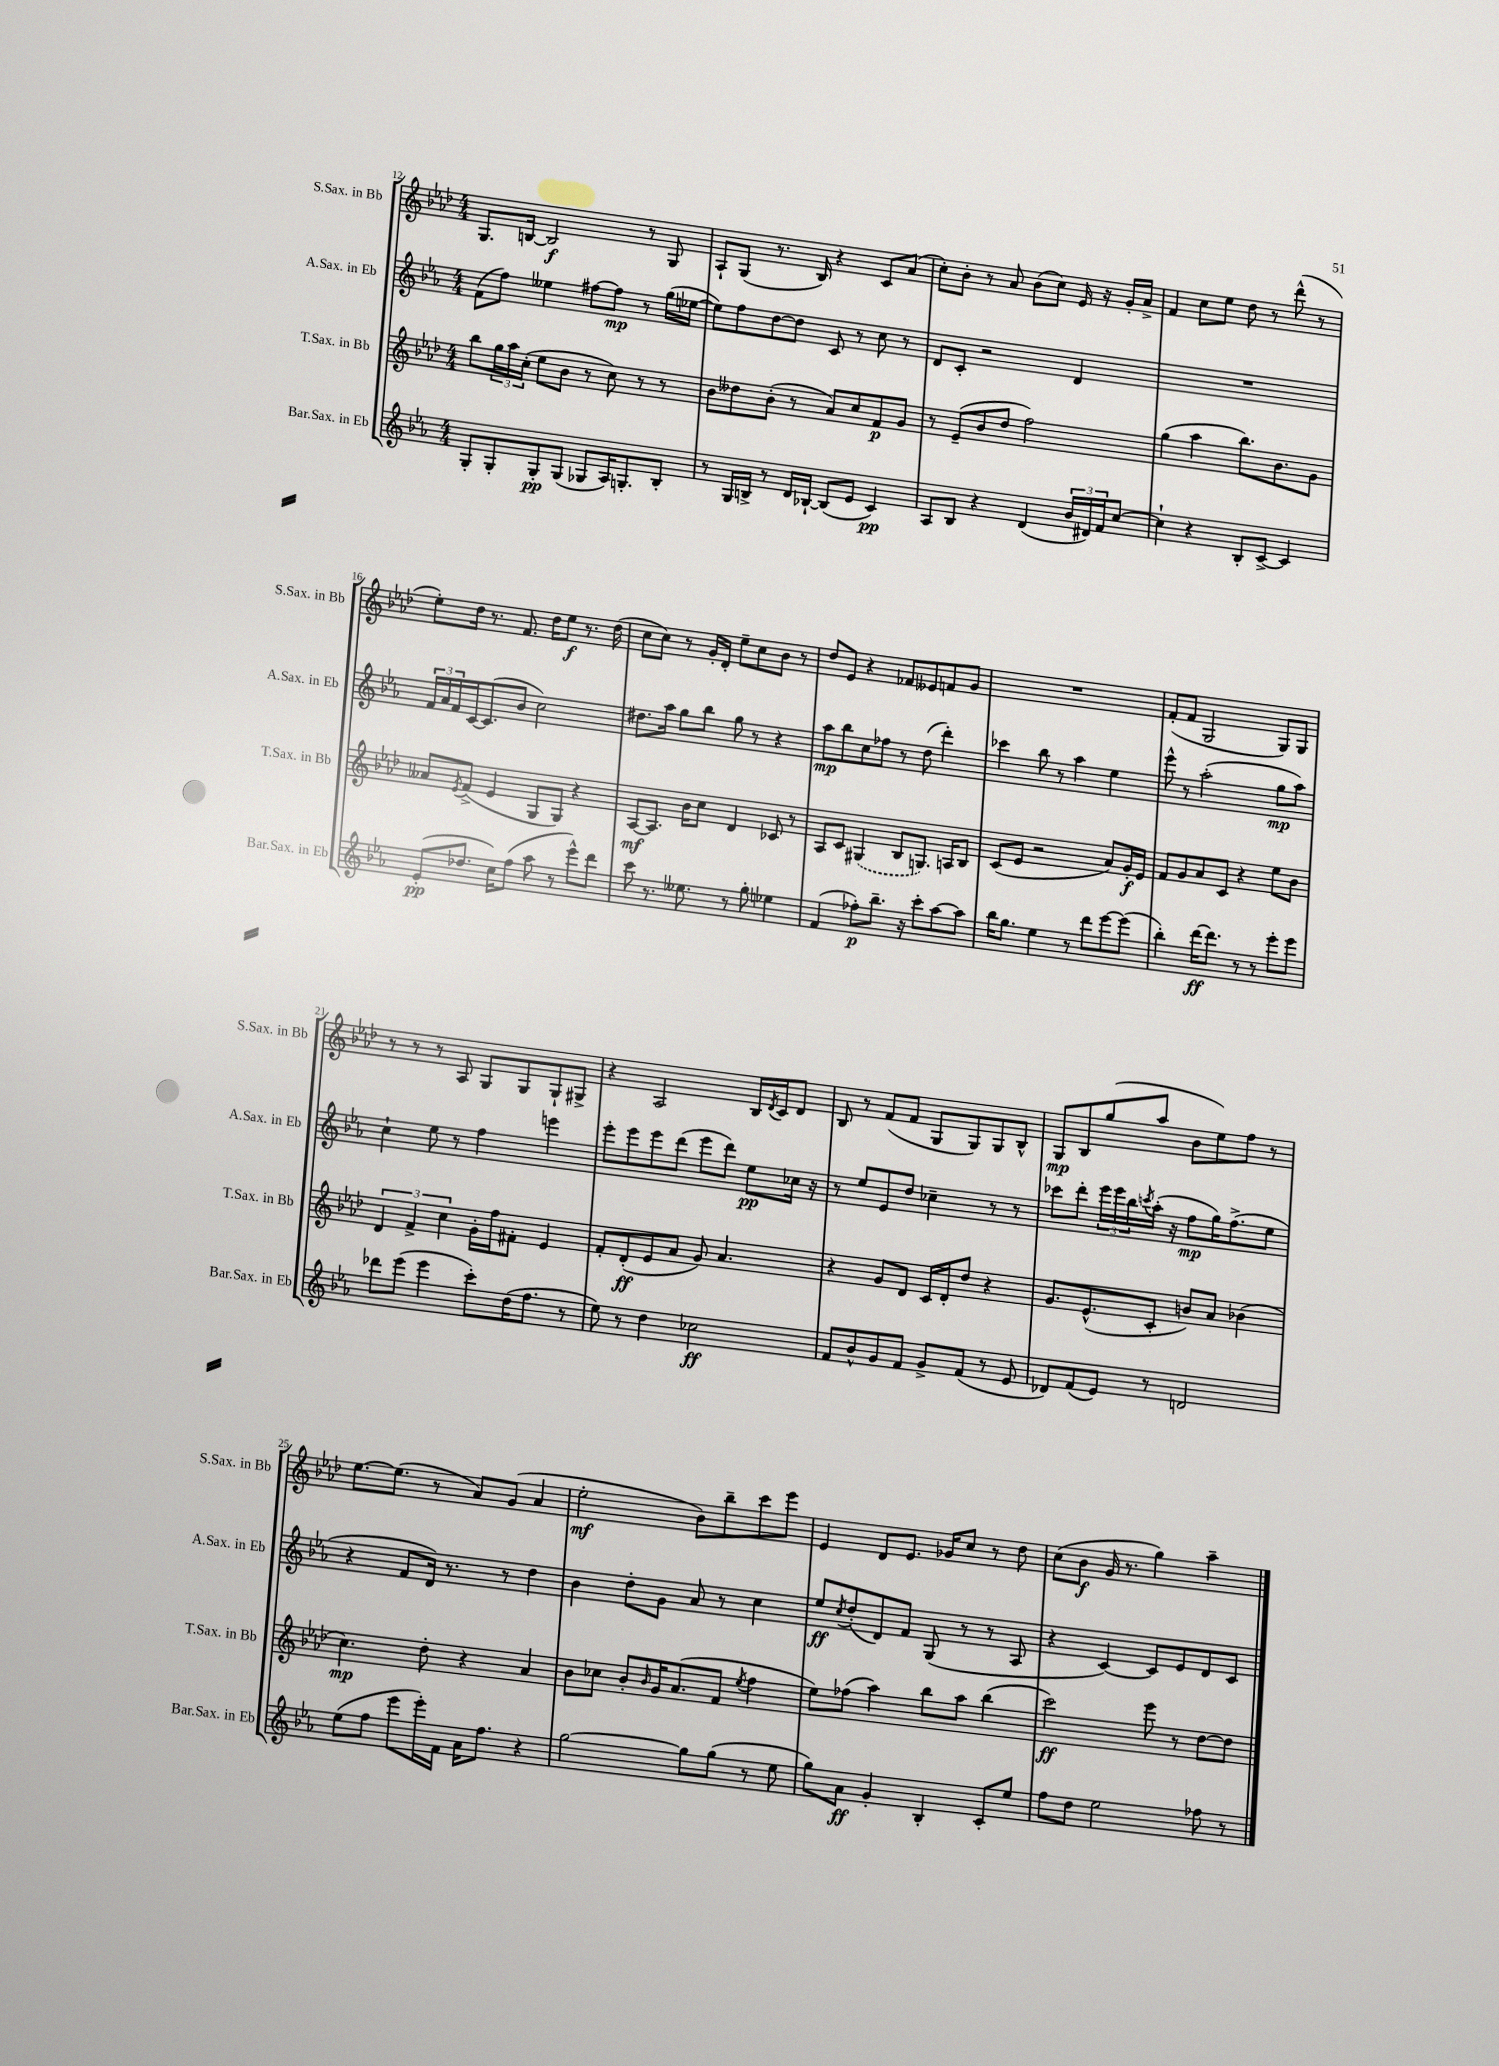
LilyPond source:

<<
\new StaffGroup <<
\new Staff = "s0" \with { instrumentName = "S.Sax. in Bb" shortInstrumentName = "S.Sax. in Bb" } {
    \clef treble \key aes \major \numericTimeSignature \time 4/4
    g8. b16~ b2\f r8 g8 |
    aes8-! g8( r8. bes16) r4 c'8 aes'8( |
    c''8-.) bes'8-. r8 aes'8 bes'8( c''8) ees'16 r16 g'16-. aes'16-> |
    f'4 c''8 ees''8 des''8 r8 des'''8-^( r8 |
    ees''8-.) des''16 r8. f'8. des''16 ees''8\f r8. des''16( |
    c''8 c''8) r8 g'16-. des'16-. ees''8-- c''8 bes'8 r8 |
    des''8 ees'8 r4 fes'8 eeses'8 f'8 g'8 |
    R1 |
    f'8-.( f'8 g2 g8) g8 |
    r8 r8 r8 aes8 g8 g8 g8-! gis8-> |
    r4 aes2 bes16 \acciaccatura { des'8 } c'16 des'8 |
    bes8 r8 f'8( f'8 g8 g8) g8 bes8-^ |
    g8\mp bes8 g''8( aes''8 bes'8 ees''8) f''8 r8 |
    ees''8.~ ees''8.( r8 aes'8) g'8( aes'4 |
    ees''2-.\mf bes'8) bes''8-- c'''8 ees'''8 |
    ees'4 des'8 ees'8. ges'16 c''8 r8 des''8 |
    c''8( bes'8\f g'16 r8. g''4) aes''4-- \bar "|." |
}
\new Staff = "s1" \with { instrumentName = "A.Sax. in Eb" shortInstrumentName = "A.Sax. in Eb" } {
    \clef treble \key ees \major \numericTimeSignature \time 4/4
    f'8( f''8) eeses''4 fis''8~ fis''8\mp r8 g''16( ees''16~ |
    ees''8) f''8 d''8~ d''8 c'8 r8 c''8 r8 |
    d'8 c'8-. r2 d'4 |
    R1 |
    \tuplet 3/2 { f'16 aes'16 f'16 } c'16~ c'8.( bes'8 c''2) |
    dis''8. aes''16 g''8 bes''8 g''8 r8 r4 |
    aes''8\mp bes''8 c''8 fes''8 r8 d''8( d'''4-.) |
    ces'''4 bes''8 r8 aes''4 ees''4 |
    ees'''8-^ r8 aes''2-.( g''8\mp aes''8) |
    c''4-! ees''8 r8 f''4 e'''4 |
    ees'''8-. ees'''8 ees'''8 d'''8( ees'''8 d'''8) ees''8\pp ces''16 r16 |
    r8 ees''8 ees'8 d''8 ces''4-- r8 r8 |
    ces'''8 d'''8-. \tuplet 3/2 { ees'''16 ees'''16 bes''16 } \acciaccatura { c'''8 } aes''16-.( r16 f''8\mp g''16) f''8.->( ees''8 |
    r4 f'8 d'16) r8. r8 d''4 |
    bes'4 d''8-. g'8 aes'8 r8 c''4 |
    ees''8\ff \acciaccatura { c''8 } d''8-.( d'8) f'8 g8( r8 r8 aes8 |
    r4 c'4~) c'8 ees'8 d'8 c'8 \bar "|." |
}
\new Staff = "s2" \with { instrumentName = "T.Sax. in Bb" shortInstrumentName = "T.Sax. in Bb" } {
    \clef treble \key aes \major \numericTimeSignature \time 4/4
    bes''8 \tuplet 3/2 { g''16 aes''16 c''16-.( } ees''8 bes'8 r8 c''8) r8 r8 |
    bes'8 deses''8 bes'8-.( r8 aes'8) c''8 f'8\p g'8 |
    r8 ees'8--( bes'8 des''8 f''2) |
    g''4( aes''4 bes''8.) bes'8. g'8 |
    aeses'8 \acciaccatura { ees'8 } f'8->( ees'4 g8 g8) r4 |
    aes8~\mf aes8. bes'16 c''8 des'4 ces'8 r8 |
    aes8 c'8 \once \slurDashed gis4( bes8 g8.) a16 bes8 |
    c'8( ees'8 r2 aes'8) g'16-.\f ees'16 |
    f'8 g'8 aes'8 c'8 r4 ees''8 bes'8 |
    \tuplet 3/2 { des'4 f'4-> c''4 } g'16-. f''16 fis'8-. ees'4 |
    f'8-. des'8-.\ff( ees'8 aes'8 g'8) aes'4. |
    r4 g'8 des'8 c'16 des'16-. des''8 r4 |
    g'8. ees'8.-^( c'8-. b'8) aes'8 bes'4( |
    c''4.\mp) des''8-. r4 aes'4 |
    bes'8 ces''8 bes'8-. \grace { bes'16 } g'16 aes'8.( f'8 \acciaccatura { ees''8 } f''4 |
    ees''8) fes''8( aes''4) bes''8 aes''8 bes''4( |
    c'''2\ff) ees'''8 r8 des''8~ des''8 \bar "|." |
}
\new Staff = "s3" \with { instrumentName = "Bar.Sax. in Eb" shortInstrumentName = "Bar.Sax. in Eb" } {
    \clef treble \key ees \major \numericTimeSignature \time 4/4
    g8-. g8-. g8-.\pp g8( ges8 aes16) g8.-. bes8-. |
    r8 g16 b16-> r8 d'16 bes16~-! bes8( ees'8 c'4\pp) |
    aes8 bes8 r4 d'4( \tuplet 3/2 { bes'16 dis'16) f'16 } c''8~ |
    c''4-! r4 bes8-. c'8~-> c'4 |
    ees'8-.\pp( des''8. c''16) f''8( aes''8 r8 ees'''8-^) d'''8 |
    c'''8 r8. eeses''8. r8 g''8-. ees''4 |
    f'4( fes''8-.\p) bes''8.-- r16 c'''8-. aes''8~ aes''8 |
    bes''16 g''8. ees''4 r8 d'''8 ees'''8~ ees'''8( |
    bes''4-.) d'''16~\ff d'''8. r8 r8 ees'''8-. ees'''8 |
    des'''8 ees'''8( ees'''4 c'''8-.) d''16( f''8. r8 |
    ees''8) r8 d''4 ces''2\ff |
    f'8 bes'8-^ g'8 f'8 g'8-> f'8( r8 ees'8 |
    des'8) f'8( ees'8) r8 d'2 |
    ees''8( f''8 ees'''8 ees'''16-.) f'16 aes'16 f''8. r4 |
    g''2~ g''8 g''8( r8 ees''8 |
    g''8) aes'8\ff g'4-. bes4-. c'8-. ees''8 |
    f''8 d''8 ees''2 fes''8 r8 \bar "|." |
}
>>
>>
\layout { \context { \Score currentBarNumber = #12 } }
